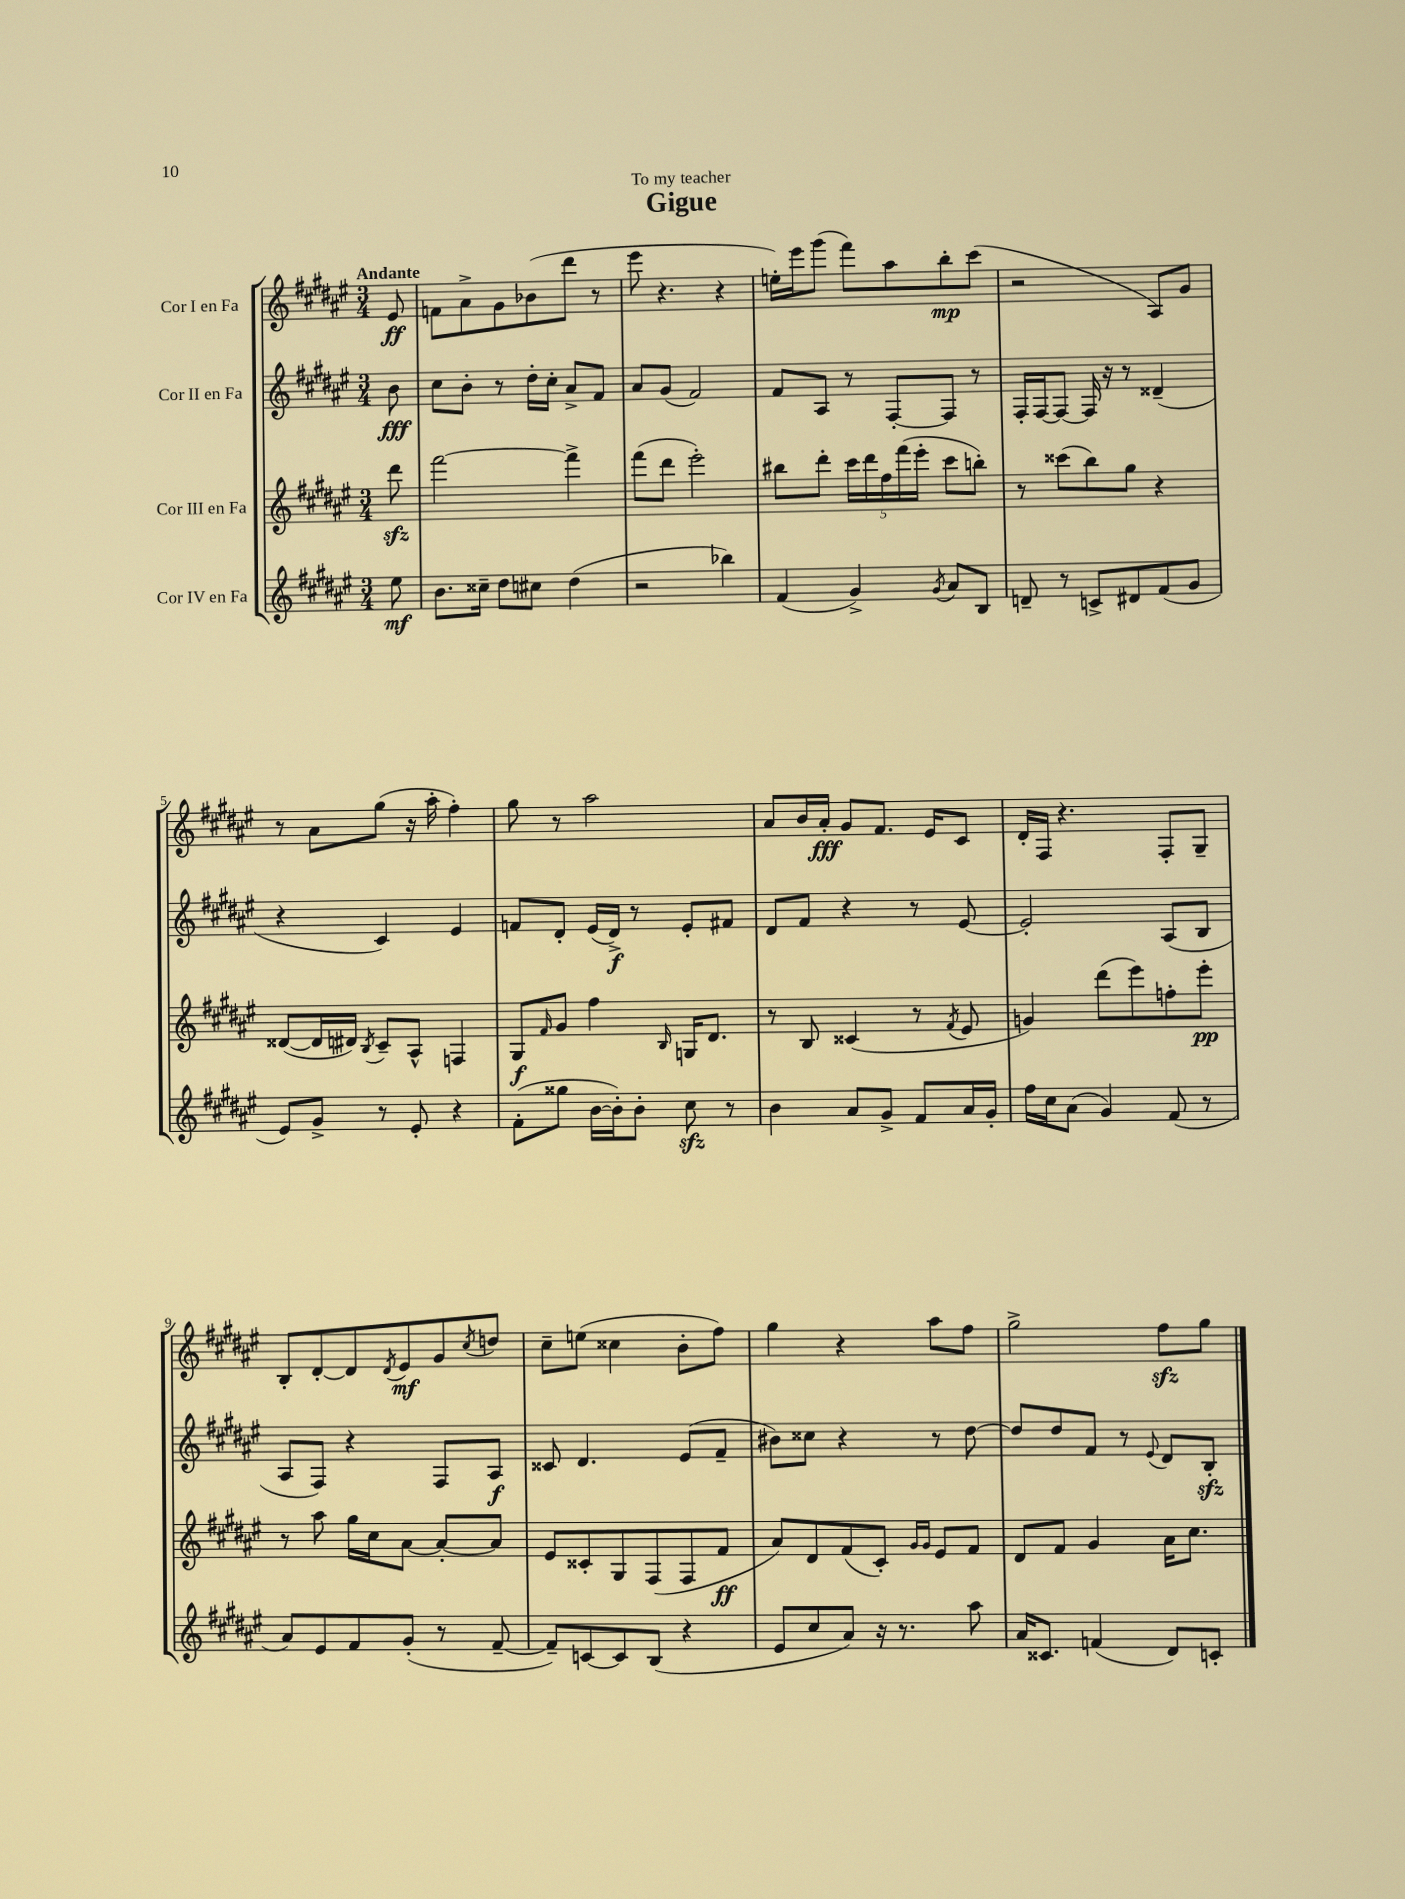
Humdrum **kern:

**kern	**kern	**kern	**kern
*staff4	*staff3	*staff2	*staff1
*clefG2	*clefG2	*clefG2	*clefG2
*k[f#c#g#d#a#e#]	*k[f#c#g#d#a#e#]	*k[f#c#g#d#a#e#]	*k[f#c#g#d#a#e#]
*M3/4	*M3/4	*M3/4	*M3/4
8ee#	8ddd#	8b	8e#
=	=	=	=
8.b	[2fff#	8cc#	8f
.	.	8b'	8a#^
16cc##~	.	.	.
8dd#	.	8r	8g#
8cc#	.	16dd#'	(8b-
.	.	16cc#'	.
(4dd#	4fff#^]	8a#^	8ddd#
.	.	8f#	8r
=	=	=	=
2r	(8fff#	8a#	8eee#
.	8ddd#	(8g#	4.r
.	2eee#')	2f#)	.
4bb-)	.	.	4r
=	=	=	=
(4f#	8bb#	8f#	16ee')
.	.	.	16eee#
.	8ddd#'	8A#	(8ggg#
4g#^)	20ccc#	8r	8fff#)
.	20ddd#	.	.
.	20ff#	.	.
.	.	[8F#'	8aa#
.	(20fff#	.	.
.	20eee#'	.	.
8qg#	.	.	.
8a#	8ccc#	8F#]	8bb'
8B	8bb')	8r	(8ccc#
=	=	=	=
8d~	8r	16F#'	2r
.	.	[16F#	.
8r	(8ccc##	8F#_	.
8c^	8bb)	16F#]	.
.	.	16r	.
8d#	8gg#	8r	.
(8f#	4r	(4d##~	8A#)
8g#	.	.	8g#
=	=	=	=
8e#)	([8d##	4r	8r
8g#^	16d##]	.	8a#
.	16d#)	.	.
.	8qB	.	.
8r	8c#~	4c#)	(8gg#
8e#'	8A#^^	.	16r
.	.	.	16aa#'
4r	4F	4e#	4ff#')
=	=	=	=
(8f#'	8G#	8f	8gg#
.	16qqf#	.	.
8gg##	8g#	8d#'	8r
[16b	4ff#	(16e#	2aa#
16b'])	.	16d#^)	.
8b'	.	8r	.
.	16qqB	.	.
8cc#	16G	8e#'	.
.	8.d#	.	.
8r	.	8f#	.
=	=	=	=
4b	8r	8d#	8a#
.	8B	8f#	16b
.	.	.	16a#'
8a#	(4c##	4r	8g#
8g#^	.	.	8.f#
8f#	8r	8r	.
.	.	.	16e#
.	8qf#	.	.
16a#	8e#	[8e#	8c#
16g#'	.	.	.
=	=	=	=
16ff#	4g)	2e#']	16d#'
16cc#	.	.	16F#
(8a#	.	.	4.r
4g#)	(8ddd#	.	.
.	8eee#)	.	.
(8f#	8ff'	(8A#	8F#'
8r	8eee#'	8B	8G#~
=	=	=	=
8a#)	8r	8A#	8B'
8e#	8aa#	8F#)	[8d#'
8f#	16gg#	4r	8d#]
.	16cc#	.	.
.	.	.	8qd#
(8g#'	[8a#	.	8e#
8r	8a#'_	8F#	8g#
.	.	.	8qcc#
[8f#~	8a#]	8A#	8dd
=	=	=	=
8f#~])	8e#	8c##	8cc#~
[8c	8c##'	4.d#	(8ee
8c]	8G#	.	4cc##
(8B	(8F#	.	.
4r	8F#	(8e#	8b'
.	8f#	8f#~	8ff#)
=	=	=	=
8e#	8a#)	8b#)	4gg#
8cc#	8d#	8cc##	.
8a#)	(8f#	4r	4r
16r	8c#')	.	.
8.r	.	.	.
.	16qqg#	.	.
.	16qqg#	.	.
.	8e#	8r	8aa#
8aa#	8f#	[8dd#	8ff#
=	=	=	=
16a#	8d#	8dd#]	2gg#^
8.c##	.	.	.
.	8f#	8dd#	.
(4f	4g#	8f#	.
.	.	8r	.
.	.	8qqe#	.
8d#)	16a#	8d#	8ff#
.	8.cc#	.	.
8c'	.	8B'	8gg#
==	==	==	==
*-	*-	*-	*-
